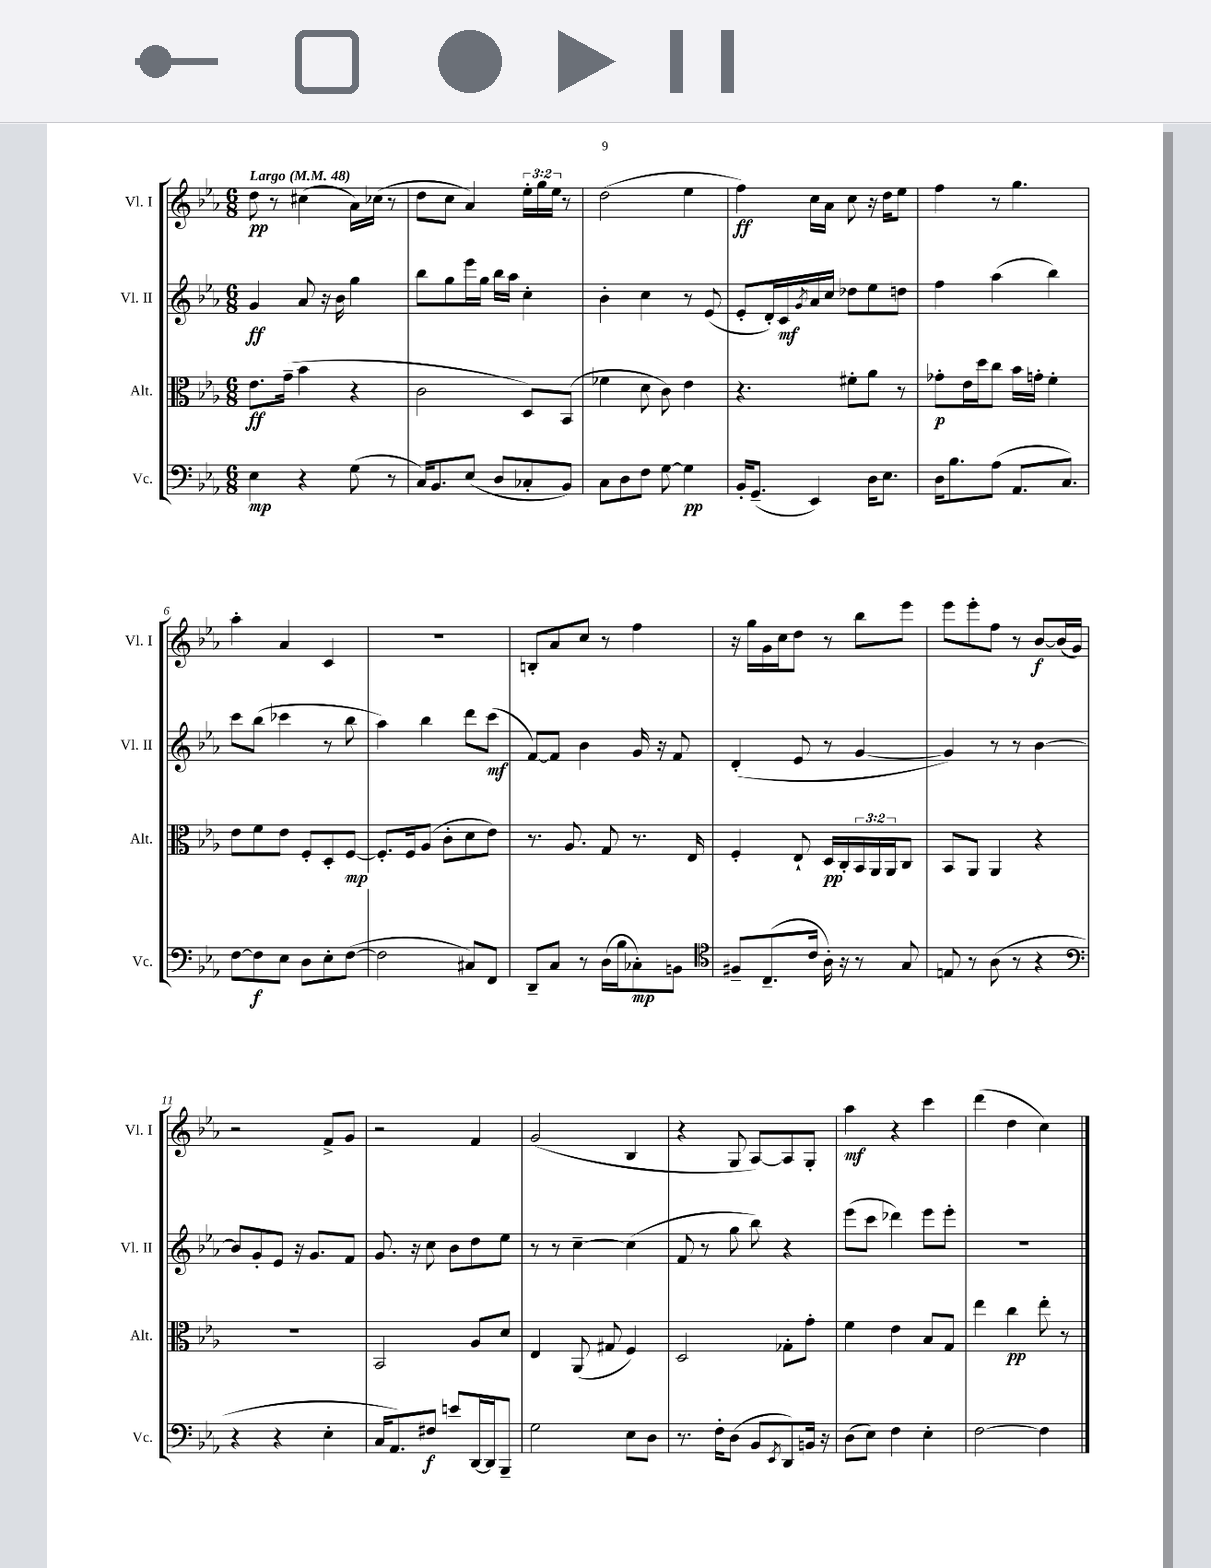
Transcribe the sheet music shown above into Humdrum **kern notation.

**kern	**kern	**kern	**kern
*staff4	*staff3	*staff2	*staff1
*clefF4	*clefC3	*clefG2	*clefG2
*k[b-e-a-]	*k[b-e-a-]	*k[b-e-a-]	*k[b-e-a-]
*M6/8	*M6/8	*M6/8	*M6/8
*MM48	*MM48	*MM48	*MM48
4E-	8.e-	4g	8dd
.	.	.	8r
.	(16g~	.	.
4r	4b-	8a-	(4cc#
.	.	16r	.
.	.	16b-	.
(8G	4r	4gg	16a-)
.	.	.	(16cc-
8r	.	.	8r
=	=	=	=
16C)	2c	8bb-	8dd
8.BB-	.	.	.
.	.	8gg	8cc
(8E-	.	16eee-	4a-)
.	.	16gg	.
8D	.	16bb-	.
.	.	16aa-	.
8C-'	8D)	4cc'	24ee-'
.	.	.	24gg
.	.	.	24ee-
8BB-)	(8BB-	.	8r
=	=	=	=
8C	4f-	4b-'	(2dd
8D	.	.	.
8F	8d	4cc	.
[8G	8c)	.	.
4G]	4e-	8r	4ee-
.	.	(8e-	.
=	=	=	=
16BB-'	4.r	8e-'	4ff)
(8.GG~	.	.	.
.	.	16d')	.
.	.	16c	.
.	.	8qg	.
4EE-)	.	16a-	16cc
.	.	16cc	16a-
.	8f#'	8dd-	8cc
16D	8a-	8ee-	16r
8.E-	.	.	16dd
.	8r	8dd	8ee-
=	=	=	=
16D	8g-'	4ff	4ff
8.B-	.	.	.
.	16e-	.	.
.	16dd	.	.
(8A-	8cc	(4aa-	8r
8.AA-	16b-	.	4.gg
.	16g'	.	.
.	4f'	4bb-)	.
8.C)	.	.	.
=	=	=	=
[8F	8e-	8ccc	4aa-'
8F]	8f	(8bb-	.
8E-	8e-	4ccc-	4a-
8D	8F'	.	.
8E-'	8D'	8r	4c
([8F	[8F	8bb-	.
=	=	=	=
2F]	8.F']	4aa-)	2.r
.	16F	.	.
.	(8A-	4bb-	.
.	8c'	.	.
8C#)	8d	8ddd	.
8FF	8e-)	(8ccc	.
=	=	=	=
8DD~	8.r	[8f)	8B'
8C	.	8f]	8a-
.	8.A-	.	.
8r	.	4b-	8cc
(16D	8G	.	8r
16B-	.	.	.
8C-')	8.r	16g	4ff
.	.	16r	.
8BB	.	8f	.
.	16E-	.	.
=	=	=	=
*clefC4	*	*	*
8F#~	4F'	(4d'	16r
.	.	.	16gg
(8.C~	.	.	16g
.	.	.	16cc
.	8E-`	8e-	8dd
16c	.	.	.
16A-')	16D	8r	8r
16r	16C'	.	.
8r	24BB-	[4g	8bb-
.	24AA-	.	.
.	24AA-	.	.
8G	8C	.	8eee-
=	=	=	=
8E	8BB-	4g])	8eee-
8r	8AA-	.	8eee-'
(8A-	4AA-	8r	8ff
8r	.	8r	8r
4r	4r	[4b-	[8b-
.	.	.	(16b-]
.	.	.	16g)
=	=	=	=
*clefF4	*	*	*
4r	2.r	8b-]	2r
.	.	8g'	.
4r	.	8e-	.
.	.	16r	.
.	.	8.g	.
4E-'	.	.	8f^
.	.	8f	8g
=	=	=	=
16C	2BB-	8.g	2r
8.AA-)	.	.	.
.	.	16r	.
8F#	.	8cc	.
8e	.	8b-	.
[16DD	8A-	8dd	4f
16DD]	.	.	.
8BBB-~	8d	8ee-	.
=	=	=	=
2G	4E-	8r	(2g
.	.	8r	.
.	(8AA-	[4cc~	.
.	8G#	.	.
8E-	4F)	(4cc]	4B-
8D	.	.	.
=	=	=	=
8.r	2D	8f	4r
.	.	8r	.
16F'	.	.	.
(8D	.	8gg	8G
8BB-	.	8bb-)	[8A-)
8qEE-	.	.	.
8DD)	8G-'	4r	8A-]
16BB	8g'	.	8G'
16r	.	.	.
=	=	=	=
(8D	4f	(8eee-	4aa-
8E-)	.	8ccc	.
4F	4e-	4ddd-)	4r
4E-'	8B-	8eee-	4ccc
.	8G	8eee-'	.
=	=	=	=
[2F	4ee-	2.r	(4ddd
.	4cc	.	4dd
4F]	8ee-'	.	4cc)
.	8r	.	.
==	==	==	==
*-	*-	*-	*-
